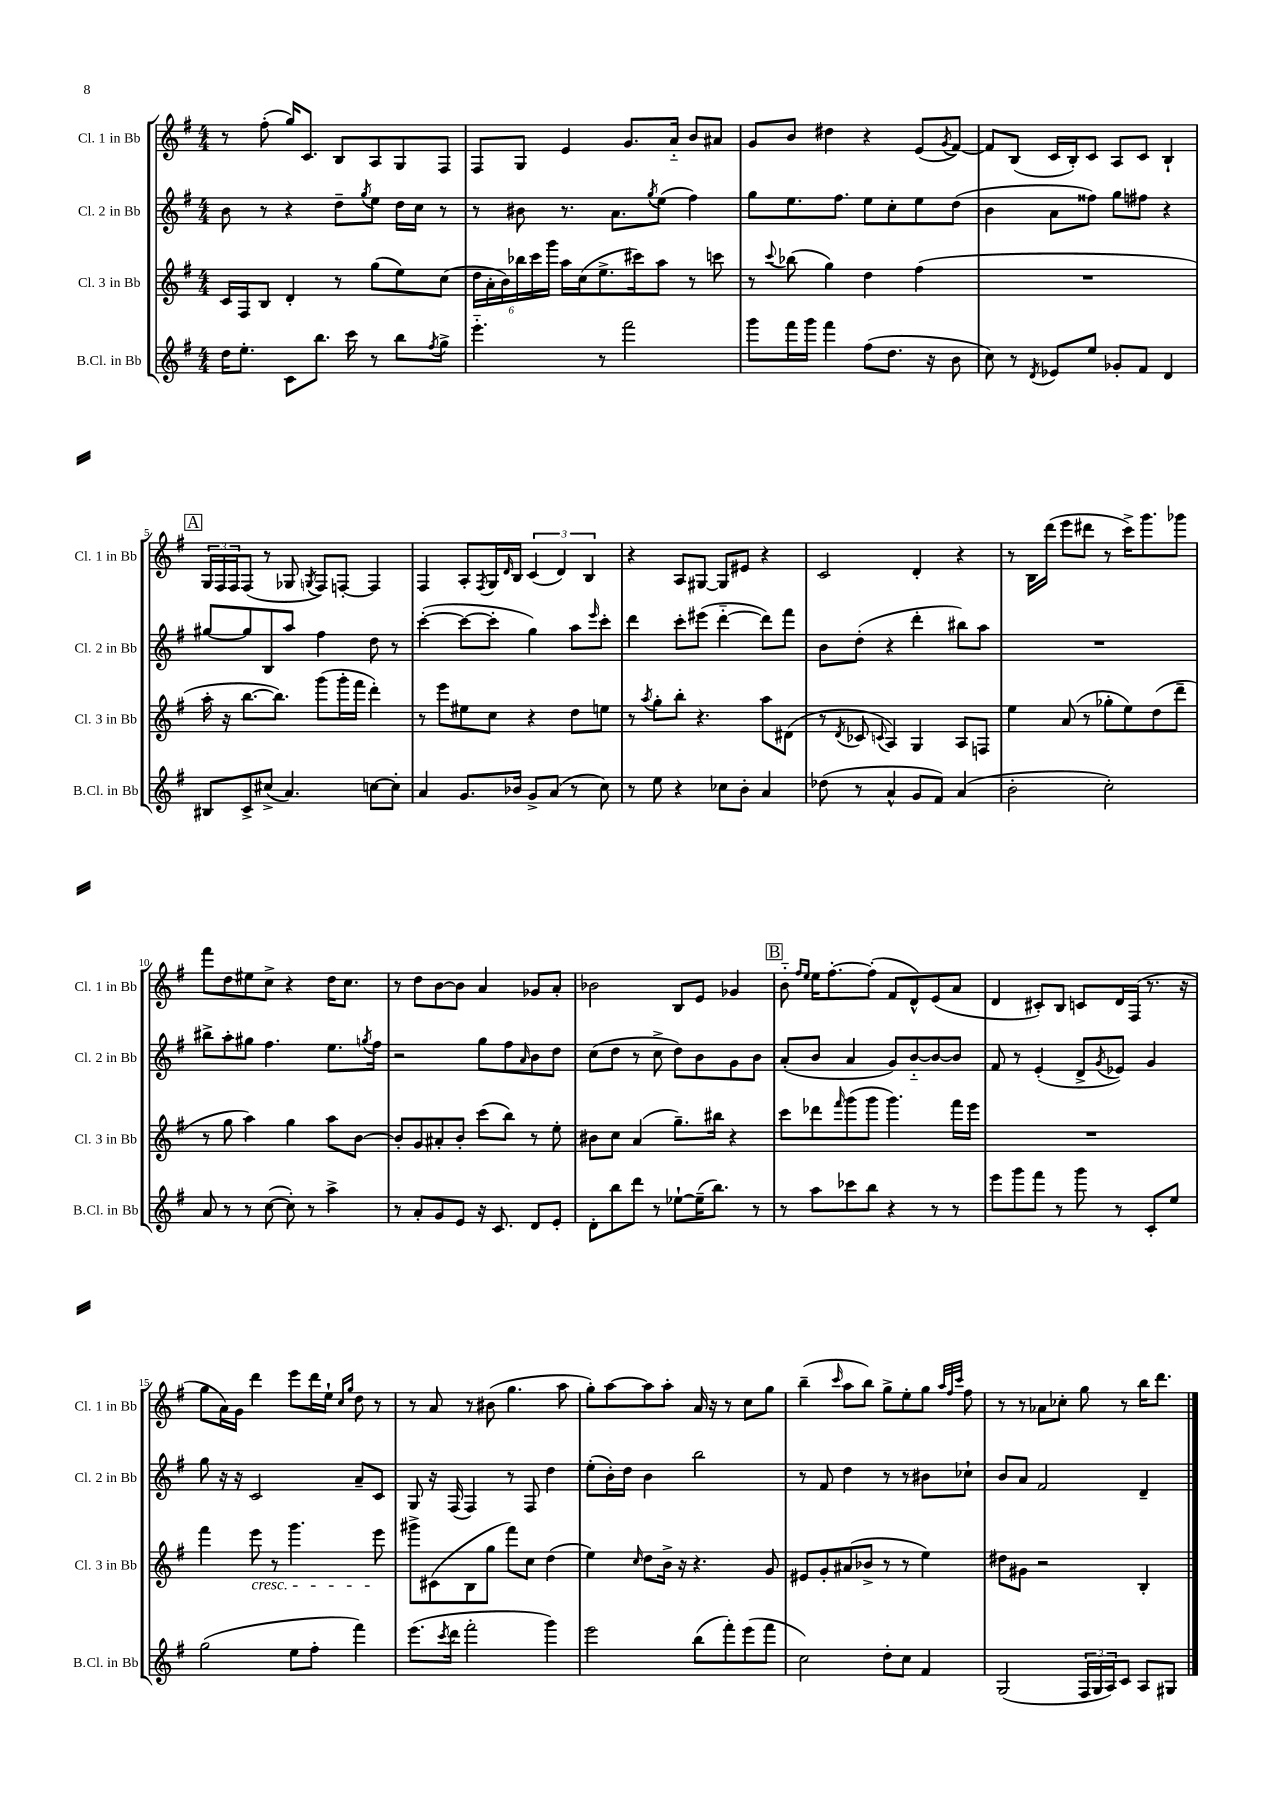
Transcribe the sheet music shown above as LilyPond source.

<<
\new StaffGroup <<
\new Staff = "s0" \with { instrumentName = "Cl. 1 in Bb" shortInstrumentName = "Cl. 1 in Bb" } {
    \clef treble \key g \major \numericTimeSignature \time 4/4
    r8 fis''8-.( g''16) c'8. b8 a8 g8 fis8 |
    fis8 g8 e'4 g'8. a'16-_ b'8 ais'8 |
    g'8 b'8 dis''4 r4 e'8( \acciaccatura { g'8 } fis'8~) |
    fis'8 b8( c'16 b16-.) c'8 a8 c'8 b4-! |
    \mark \markup { \box "A" } \tuplet 3/2 { g16 fis16 fis16 } fis8( r8 ges8 \acciaccatura { g8 } fis8) f8~-. f4 |
    fis4 a8-. \acciaccatura { fis8 } g16 \grace { d'16 } b16 \tuplet 3/2 { c'4( d'4) b4 } |
    r4 a8 gis8~ gis8 eis'8 r4 |
    c'2 d'4-. r4 |
    r8 b16 d'''16( e'''8 dis'''8 r8 c'''16->) g'''8. ges'''8 |
    fis'''8 d''8 eis''8 c''8-> r4 d''16 c''8. |
    r8 d''8 b'8~ b'8 a'4 ges'8 a'8-. |
    bes'2 b8 e'8 ges'4 |
    \mark \markup { \box "B" } b'8-_ \grace { fis''16 e''16 } e''16 fis''8.~-. fis''8-.( fis'8 d'8-^) e'8( a'8 |
    d'4 cis'8-.) b8 c'8 d'16 fis16( r8. r16 |
    g''8 a'16) g'16 d'''4 e'''8 d'''16 e''16-! \grace { c''16 g''16 } d''8 r8 |
    r8 a'8 r8 bis'8( g''4. a''8 |
    g''8-.) a''8~ a''8 a''8-. a'16 r16 r8 c''8 g''8 |
    b''4--( \grace { c'''16 } a''8 b''8) g''8-> e''8-. g''8 \grace { a''32 fis''32 c'''32 } fis''8 |
    r8 r8 aes'8 ces''8-. g''8 r8 b''16 d'''8. \bar "|." |
}
\new Staff = "s1" \with { instrumentName = "Cl. 2 in Bb" shortInstrumentName = "Cl. 2 in Bb" } {
    \clef treble \key g \major \numericTimeSignature \time 4/4
    b'8 r8 r4 d''8-- \acciaccatura { g''8 } e''8 d''16 c''16 r8 |
    r8 bis'8 r8. a'8. \acciaccatura { g''8 } e''8( fis''4) |
    g''8 e''8. fis''8. e''8 c''8-. e''8 d''8( |
    b'4 a'8 fisis''8) g''8 fis''8 r4 |
    \mark \markup { \box "A" } gis''8~ gis''8 b8 a''8 fis''4 d''8 r8 |
    c'''4~-.( c'''8~ c'''8-. g''4) a''8 \grace { e'''16 } c'''8-. |
    d'''4 c'''8-. eis'''8( d'''4~-_ d'''8) fis'''8 |
    b'8 d''8-.( r4 d'''4-. bis''8) a''8 |
    R1 |
    bis''8-> a''8-. gis''8 fis''4. e''8. \acciaccatura { g''8 } fis''16 |
    r2 g''8 fis''8 \grace { a'16 } b'8 d''8 |
    c''8( d''8 r8 c''8-> d''8) b'8 g'8 b'8 |
    \mark \markup { \box "B" } a'8-.( b'8 a'4 g'8) b'8~-_ b'8~ b'8 |
    fis'8 r8 e'4-.( d'8-> \acciaccatura { g'8 } ees'8) g'4 |
    g''8 r16 r16 c'2 a'8-- c'8 |
    g8 r16 fis16( fis4) r8 fis8 d''4 |
    e''8-.( b'16-.) d''16 b'4 b''2 |
    r8 fis'8 d''4 r8 r8 bis'8 ces''8-! |
    b'8 a'8 fis'2 d'4-- \bar "|." |
}
\new Staff = "s2" \with { instrumentName = "Cl. 3 in Bb" shortInstrumentName = "Cl. 3 in Bb" } {
    \clef treble \key g \major \numericTimeSignature \time 4/4
    c'16 fis16 b8 d'4-. r8 g''8( e''8) c''8( |
    \tuplet 6/4 { d''16 a'16-. b'16) bes''16 c'''16 g'''16 } a''16 c''16( e''8.-> cis'''16) a''8 r8 c'''8 |
    r8 \appoggiatura { c'''8 } bes''8( g''4) d''4 fis''4( |
    R1 |
    \mark \markup { \box "A" } a''16-. r16 b''8.~ b''8.) g'''8( g'''16-. fis'''16 d'''4-.) |
    r8 e'''8 eis''8 c''8 r4 d''8 e''8 |
    r8 \acciaccatura { a''8 } g''8-. b''8-. r4. a''8 dis'8( |
    r8 \acciaccatura { d'8 } ces'8 \appoggiatura { c'8 } a4) g4 a8 f8 |
    e''4 a'8( r8 ges''8-. e''8) d''8( d'''8-- |
    r8 g''8 a''4) g''4 a''8 b'8~ |
    b'8-. g'8 ais'8-. b'8-. c'''8( b''8) r8 e''8-. |
    bis'8 c''8 a'4( g''8.--) bis''16 r4 |
    \mark \markup { \box "B" } c'''8 des'''8 \grace { fis'''16 } g'''8( g'''8 g'''4.) fis'''16 e'''16 |
    R1 |
    fis'''4 e'''8\cresc r8 g'''4. e'''8\! |
    gis'''8-> cis'8( b8 g''8 fis'''8) c''8 d''4( |
    e''4) \grace { c''16 } d''8 b'16-> r16 r4. g'8 |
    eis'8 g'8-. ais'8( bes'8-> r8 r8 e''4) |
    dis''8 gis'8 r2 b4-. \bar "|." |
}
\new Staff = "s3" \with { instrumentName = "B.Cl. in Bb" shortInstrumentName = "B.Cl. in Bb" } {
    \clef treble \key g \major \numericTimeSignature \time 4/4
    d''16 e''8.-. c'8 b''8. c'''16 r8 b''8 \acciaccatura { fis''8 } g''8-> |
    e'''4.-_ r8 fis'''2 |
    g'''8 fis'''16 g'''16 fis'''4 fis''8( d''8. r16 b'8 |
    c''8) r8 \acciaccatura { d'8 } ees'8 e''8 ges'8-. fis'8 d'4 |
    \mark \markup { \box "A" } bis8 c'8-> cis''8->( a'4.) c''8~ c''8-. |
    a'4 g'8. bes'16 g'8-> a'8( r8 c''8) |
    r8 e''8 r4 ces''8 b'8-. a'4 |
    des''8( r8 a'4-^ g'8 fis'8) a'4( |
    b'2-. c''2-.) |
    a'8 r8 r8 c''8~( c''8-.) r8 a''4-> |
    r8 a'8-. g'8 e'8 r16 c'8. d'8 e'8-. |
    d'8-. b''8 d'''8 r8 ees''8~-! ees''16--( b''8.) r8 |
    \mark \markup { \box "B" } r8 a''8 ces'''8 b''8 r4 r8 r8 |
    e'''8 g'''8 fis'''8 r8 g'''8 r8 c'8-. e''8 |
    g''2( e''8 fis''8-. fis'''4) |
    e'''8.( \acciaccatura { c'''8 } d'''16 fis'''2-. g'''4) |
    e'''2 b''8( fis'''8-.) e'''8( fis'''8 |
    c''2) d''8-. c''8 fis'4 |
    g2( \tuplet 3/2 { fis16 g16 a16) } c'8 a8 gis8 \bar "|." |
}
>>
>>
